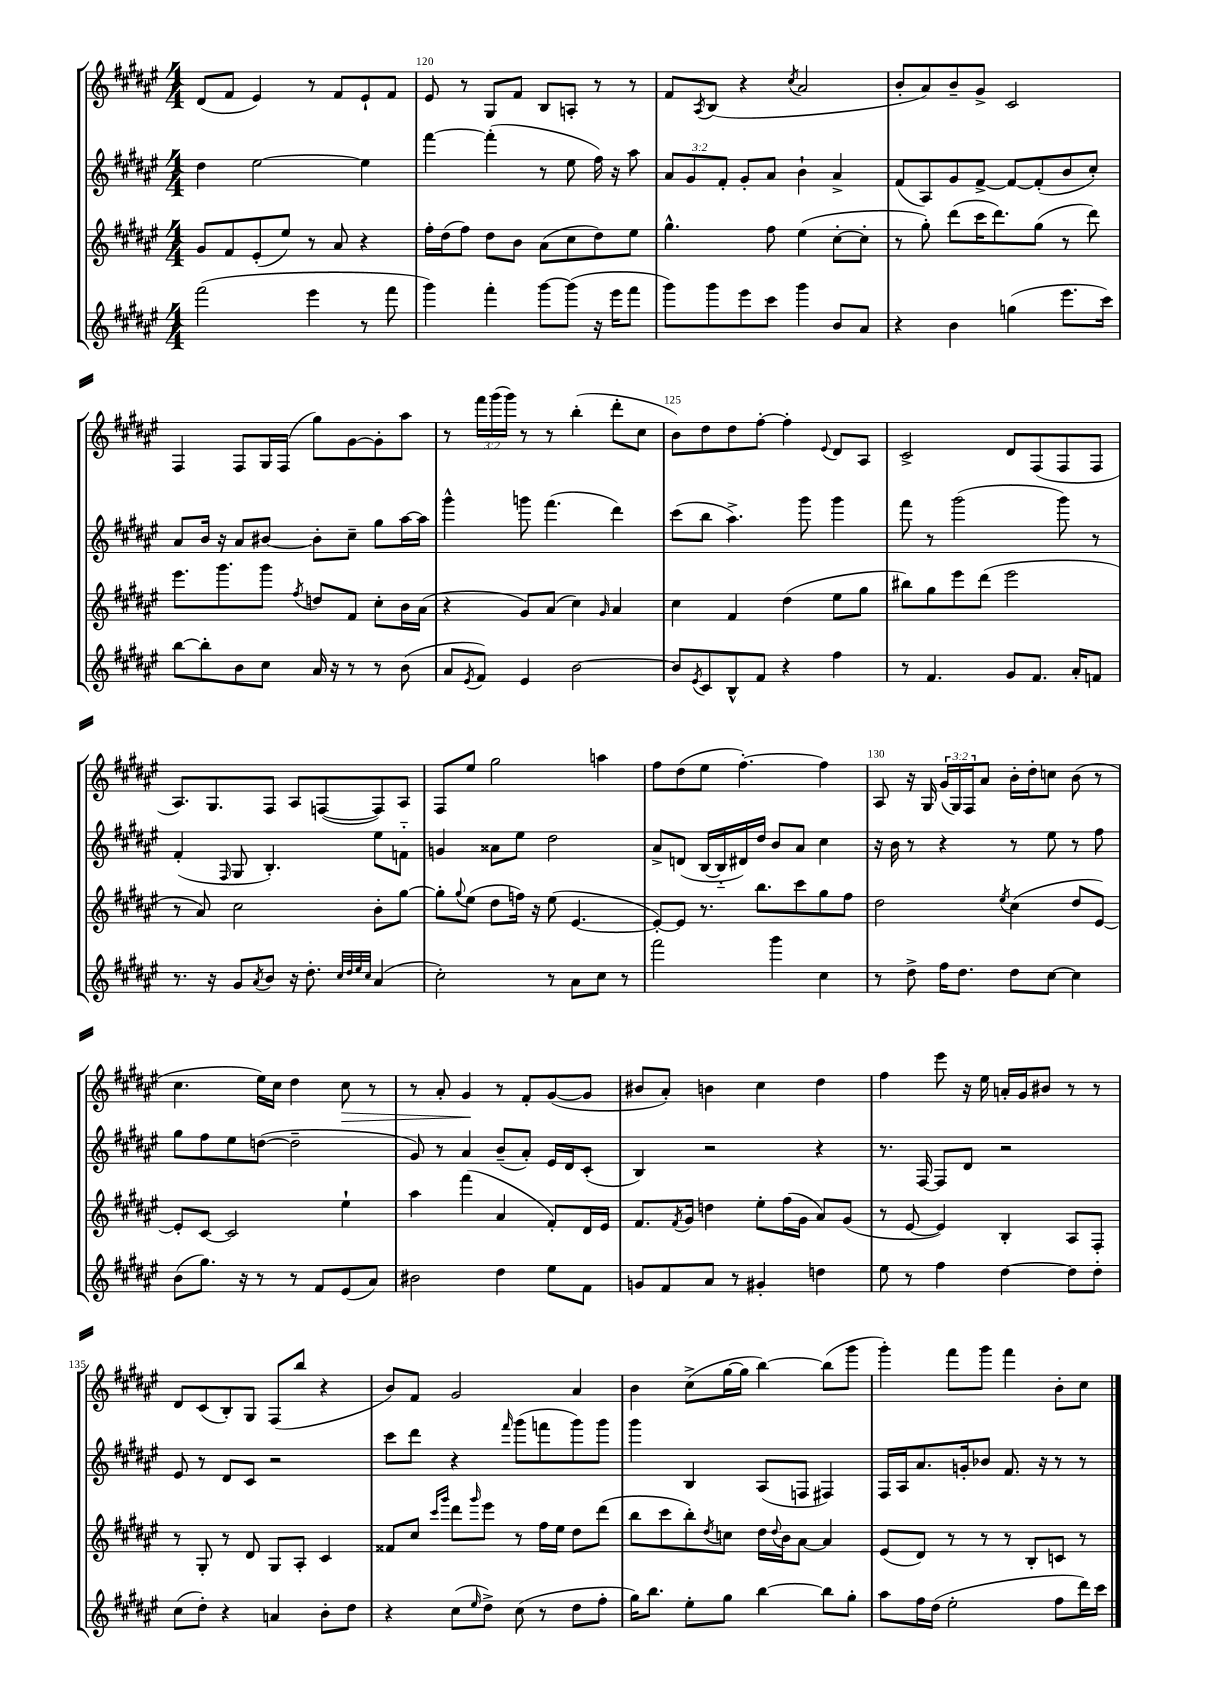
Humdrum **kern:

**kern	**kern	**kern	**kern
*staff4	*staff3	*staff2	*staff1
*clefG2	*clefG2	*clefG2	*clefG2
*k[f#c#g#d#a#e#]	*k[f#c#g#d#a#e#]	*k[f#c#g#d#a#e#]	*k[f#c#g#d#a#e#]
*M4/4	*M4/4	*M4/4	*M4/4
(2fff#\	8g#/L	4dd#\	(8d#/L
.	8f#/	.	8f#/J
.	(8e#'/	[2ee#\	4e#/)
.	8ee#/J)	.	.
4eee#\	8r	.	8r
.	8a#/	.	8f#/L
8r	4r	4ee#\]	8e#`/
8fff#\	.	.	8f#/J
=	=	=	=
4ggg#\)	16ff#'\LL	[4fff#\	8e#/
.	(16dd#\J	.	.
.	8ff#\J)	.	8r
4fff#'\	8dd#\L	(4fff#'\]	8G#/L
.	8b\J	.	8f#/J
[8ggg#\L	(8a#\L	8r	8B/L
(8ggg#\]J	8cc#\	8ee#\	8A'/J
16r	8dd#\)	16ff#\)	8r
16eee#\LK	.	16r	.
8fff#\J	8ee#\J	8aa#\	8r
=	=	=	=
8ggg#\L)	4.gg#^^\	12a#/L	8f#/L
.	.	12g#/	.
.	.	.	8qA#/
8ggg#\	.	.	(8B/J
.	.	12f#'/J	.
8eee#\	.	8g#'/L	4r
8ccc#\J	8ff#\	8a#/J	.
.	.	.	8qcc#/
4ggg#\	(4ee#\	4b`\	2a#/
8b/L	[8cc#'\L	4a#^/	.
8a#/J	8cc#'\]J	.	.
=	=	=	=
4r	8r	(8f#/L	8b'/L
.	8gg#'\)	8A#/)	8a#/)
4b\	(8ddd#\L	8g#/	8b~/
.	16ccc#\K	[8f#^/J	8g#^/J
.	8.ddd#\)	.	.
(4gg\	.	8f#/_L	2c#/
.	(8gg#\J	(8f#'/]	.
8.eee#\L	8r	8b/	.
.	8ddd#\)	8cc#'/J)	.
16ccc#\Jk)	.	.	.
=	=	=	=
[8bb\L	8.eee#\L	8a#/L	4F#/
8bb'\]	.	16b/Jk	.
.	8.ggg#\	16r	.
8b\	.	8a#/L	8F#/L
8cc#\J	8ggg#\J	[8b#/J	16G#/L
.	.	.	(16F#/JJ
.	8qff#/	.	.
16a#/	8dd/L	8b#'\]L	8gg#\L)
16r	.	.	.
8r	8f#/J	8cc#~\J	[8g#\
8r	8cc#'\L	8gg#\L	8g#'\]
(8b\	16b\L	[16aa#\L	8aa#\J
.	(16a#\JJ	16aa#\]JJ	.
=	=	=	=
8a#/L	4r	4ggg#^^\	8r
8qe#/	.	.	.
8f#/J)	.	.	24fff#\LL
.	.	.	(24ggg#\
.	.	.	24ggg#\JJ)
4e#/	8g#/L)	8ggg\	8r
.	(8a#/J	(4.fff#\	8r
[2b\	4cc#\)	.	(4bb'\
.	16qqg#/	.	.
.	4a#/	4ddd#\)	8ddd#'\L
.	.	.	8cc#\J
=	=	=	=
8b/]L	4cc#\	(8ccc#\L	8b\L)
8qe#/	.	.	.
8c#/	.	8bb\J	8dd#\
8B^^/	4f#/	4.aa#^\)	8dd#\
8f#/J	.	.	[8ff#'\J
4r	(4dd#\	.	4ff#'\]
.	.	8ggg#\	.
.	.	.	8qqe#/
4ff#\	8ee#\L	4ggg#\	8d#/L
.	8gg#\J	.	8A#/J
=	=	=	=
8r	8bb#\L)	8fff#\	2c#^/
4.f#/	8gg#\	8r	.
.	8eee#\	(2ggg#\	.
.	(8ddd#\J	.	.
8g#/L	2eee#\	.	8d#/L
8.f#/J	.	.	(8F#/
.	.	8ggg#\)	8F#/
16a#'/LK	.	.	.
8f/J	.	8r	8F#/J
=	=	=	=
8.r	8r	(4f#'/	8.A#/L)
.	8a#/)	.	.
16r	.	.	8.G#/
.	.	16qqF#/	.
8g#/L	2cc#\	8G#/	.
8qa#/	.	.	.
8b/J	.	4.B'/)	8F#/J
16r	.	.	8A#/L
8.dd#'\	.	.	.
.	.	.	([8F/
32qqcc#/LLL	.	.	.
32qqdd#/	.	.	.
32qqee#/	.	.	.
32qqcc#/JJJ	.	.	.
(4a#/	8b'\L	8ee#\L	8F/])
.	[8gg#\J	8f'~\J	8A#/J
=	=	=	=
2cc#'\)	8gg#'\]L	4g/	8F#/L
.	8qqgg#/	.	.
.	(8ee#\J	.	8ee#/J
.	8dd#\L	8a##\L	2gg#\
.	16ff\Jk)	8ee#\J	.
.	16r	.	.
8r	(8ee#\	2dd#\	.
8a#\L	[4.e#/	.	.
8cc#\J	.	.	4aa\
8r	.	.	.
=	=	=	=
2fff#\	8e#'/_L)	8a#^/L	8ff#\L
.	8e#/]J	(8d/J	(8dd#\
.	8.r	[16B/LL	8ee#\J
.	.	16B'~/]	.
.	.	16d#/)	[4.ff#'\)
.	8.bb\L	16dd#/JJ	.
4ggg#\	.	8b/L	.
.	8ccc#\	8a#/J	.
4cc#\	8gg#\	4cc#\	4ff#\]
.	8ff#\J	.	.
=	=	=	=
8r	2dd#\	16r	8A#/
.	.	16b\	.
8dd#^\	.	8r	16r
.	.	.	16G#/
16ff#\LK	.	4r	(24g#/LL
.	.	.	24G#/)
8.dd#\J	.	.	.
.	.	.	24F#/J
.	.	.	8a#/J
.	8qee#/	.	.
8dd#\L	(4cc#\	8r	16b'\LL
.	.	.	16dd#'\J
[8cc#\J	.	8ee#\	8cc\J
4cc#\]	8dd#/L	8r	(8b\
.	[8e#/J)	8ff#\	8r
=	=	=	=
(8b\L	8e#'/]L	8gg#\L	4.cc#\
8.gg#\J)	[8c#/J	8ff#\	.
.	2c#/]	8ee#\	.
16r	.	.	.
8r	.	([8dd\J	16ee#\LL)
.	.	.	16cc#\JJ
8r	.	2dd~\]	4dd#\
8f#/L	.	.	.
(8e#/	4ee#`\	.	8cc#\
8a#/J)	.	.	8r
=	=	=	=
2b#\	4aa#\	8g#/)	8r
.	.	8r	8a#'/
.	(4fff#\	4a#/	4g#/
4dd#\	4a#/	(8b~/L	8r
.	.	8a#'/J)	8f#'/L
8ee#\L	8f#'/L)	16e#/LL	([8g#/
.	.	16d#/J	.
8f#\J	16d#/L	(8c#'/J	8g#/]J
.	16e#/JJ	.	.
=	=	=	=
8g/L	8.f#/L	4B/)	8b#/L
8f#/	.	.	8a#'/J)
.	8qf#/	.	.
.	16g#/Jk	.	.
8a#/J	4dd\	2r	4b\
8r	.	.	.
4g#'/	8ee#'\L	.	4cc#\
.	(16ff#\L	.	.
.	16g#\JJ	.	.
4dd\	8a#/L)	4r	4dd#\
.	(8g#/J	.	.
=	=	=	=
8ee#\	8r	8.r	4ff#\
8r	[8e#/	.	.
.	.	[16F#/	.
4ff#\	4e#/])	8F#/]L	8eee#\
.	.	8d#/J	16r
.	.	.	16ee#\
[4dd#\	4B'/	2r	16a'/LL
.	.	.	16g#/J
.	.	.	8b#/J
8dd#\]L	8A#/L	.	8r
8dd#'\J	8F#'/J	.	8r
=	=	=	=
(8cc#\L	8r	8e#/	8d#/L
8dd#'\J)	8G#'/	8r	(8c#/
4r	8r	8d#/L	8B'/)
.	8d#/	8c#/J	8G#/J
4a/	8G#/L	2r	(8F#/L
.	8A#'/J	.	8bb/J
8b'\L	4c#/	.	4r
8dd#\J	.	.	.
=	=	=	=
4r	8f##/L	8ccc#\L	8b/L)
.	8cc#/J	8ddd#\J	8f#/J
.	16qqccc#/LL	.	.
.	16qqggg#/JJ	.	.
(8cc#\L	8ddd#\L	4r	2g#/
16qqee#/	16qqggg#/	.	.
8dd#^\J)	8eee#\J	.	.
.	.	16qqfff#/	.
(8cc#\	8r	(8ggg#\L	.
8r	16ff#\LL	8fff\	.
.	16ee#\JJ	.	.
8dd#\L	8dd#\L	8ggg#\)	4a#/
8ff#'\J	(8ddd#\J	8ggg#\J	.
=	=	=	=
16gg#\LK)	8bb\L	4ggg#\	4b\
8.bb\J	.	.	.
.	8ccc#\	.	.
8ee#'\L	8bb'\)	4B/	(8cc#^\L
.	8qdd#/	.	.
8gg#\J	8cc\J	.	[16gg#\L
.	.	.	16gg#\]JJ
[4bb\	16dd#\LL	(8A#/L	[4bb\)
.	8qqdd#/	.	.
.	16b\J	.	.
.	[8a#\J	8F/J	.
8bb\]L	4a#/]	4F#/)	(8bb\]L
8gg#'\J	.	.	8ggg#\J
=	=	=	=
8aa#\L	(8e#/L	16F#/LL	4ggg#'\)
.	.	16A#/J	.
16ff#\L	8d#/J)	8.a#/	.
(16dd#\JJ	.	.	.
2ee#'\	8r	.	8fff#\L
.	.	16g'/k	.
.	8r	8b-/J	8ggg#\J
.	8r	8.f#/	4fff#\
.	8B'/L	.	.
.	.	16r	.
8ff#\L	8c/J	8r	8b'\L
16ddd#\L)	8r	8r	8cc#\J
16ccc#\JJ	.	.	.
==	==	==	==
*-	*-	*-	*-
